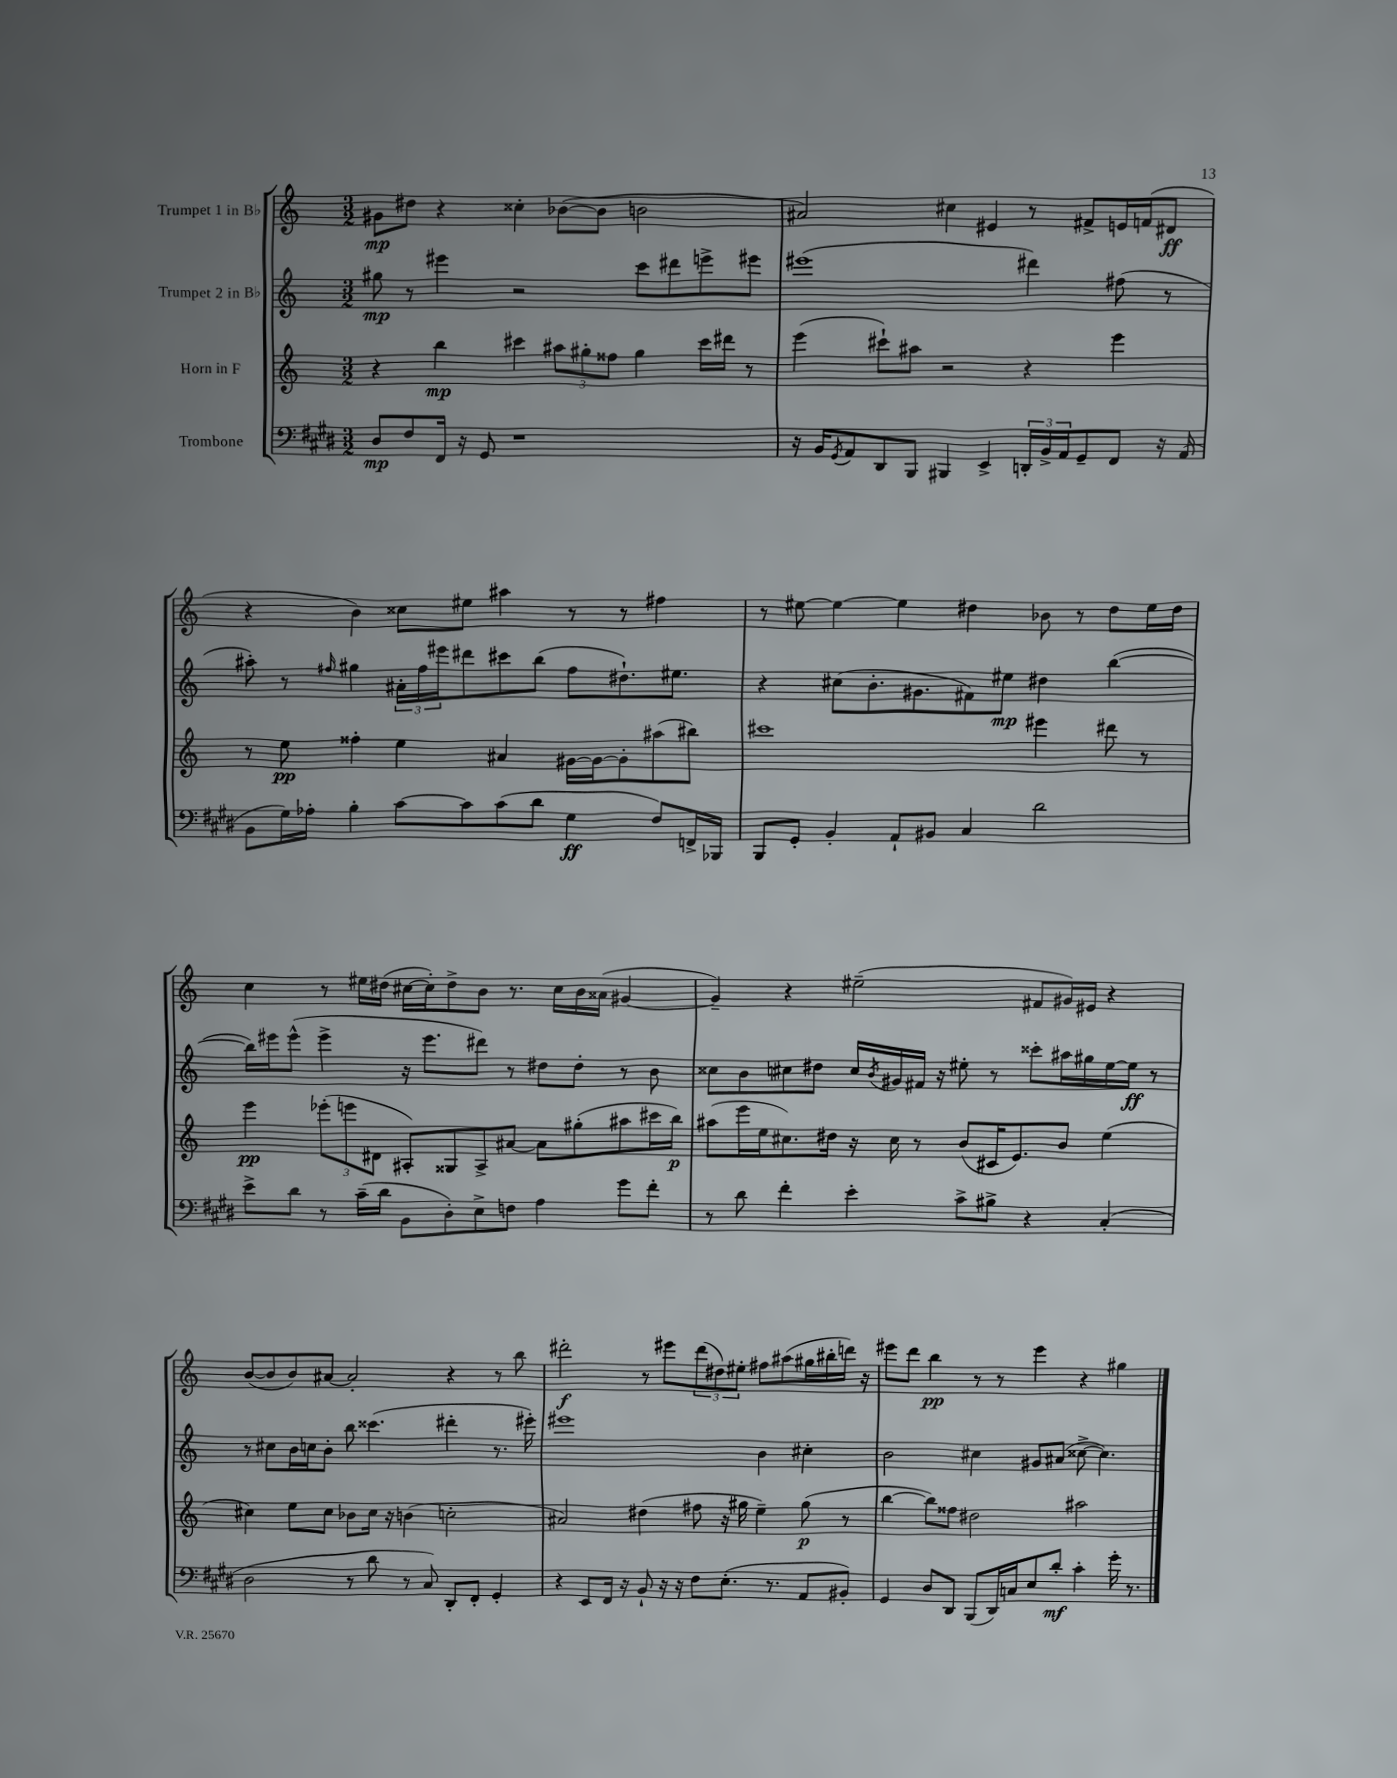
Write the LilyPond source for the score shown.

<<
\new StaffGroup <<
\new Staff = "s0" \with { instrumentName = "Trumpet 1 in Bb" } {
    \clef treble \key c \major \numericTimeSignature \time 3/2
    gis'8\mp dis''8 r4 cisis''4-. bes'8~( bes'8 b'2 |
    ais'2) cis''4 eis'4 r8 fis'8-> e'16 f'16( dis'8\ff |
    r4 b'4) cisis''8 eis''8 ais''4 r8 r8 fis''4 |
    r8 eis''8~ eis''4~ eis''4 dis''4 bes'8 r8 dis''8 eis''16 dis''16 |
    c''4 r8 eis''16 dis''16( cis''16~ cis''16-.) dis''8-> b'8 r8. cis''16 b'16 aisis'16( gis'4~ |
    gis'4--) r4 eis''2--( fis'8 gis'16) eis'16 r4 |
    b'8~( b'8 b'8) ais'8~ ais'2-. r4 r8 b''8 |
    dis'''2-.\f r8 eis'''8 \tuplet 3/2 { dis'''8( dis''8) eis''8-. } fis''8 ais''8( gis''16 bis''16-. d'''16) r16 |
    eis'''8 d'''8 b''4\pp r8 r8 eis'''4 r4 gis''4 \bar "|." |
}
\new Staff = "s1" \with { instrumentName = "Trumpet 2 in Bb" } {
    \clef treble \key c \major \numericTimeSignature \time 3/2
    gis''8\mp r8 eis'''4 r2 c'''8 dis'''8 e'''8-> eis'''8 |
    eis'''1( dis'''4) fis''8( r8 |
    ais''8-.) r8 \grace { fis''16 } gis''4 \tuplet 3/2 { ais'16-. fis''16 eis'''16 } dis'''8 cis'''8 b''8( fis''8 dis''8.-!) eis''8. |
    r4 cis''8( b'8.-. gis'8. fis'8) eis''8\mp dis''4 b''4~( |
    b''16) eis'''16 eis'''8-^( eis'''4-> r16 eis'''8. dis'''8) r8 dis''8 dis''8-. r8 b'8 |
    cisis''8 b'8 cis''8 dis''8 cis''16 \acciaccatura { b'8 } gis'16 fis'16 r16 eis''8-. r8 cisis'''8-. ais''16 gis''16 eis''16~ eis''16\ff r8 |
    r8 cis''8 b'16 c''16 b'8-. b''8 cisis'''4.( dis'''4-. r8. eis'''16-.) |
    eis'''1 b'4 cis''4-. |
    b'2 cis''4 gis'8 ais'8( cisis''8~-> cisis''4.) \bar "|." |
}
\new Staff = "s2" \with { instrumentName = "Horn in F" } {
    \clef treble \key c \major \numericTimeSignature \time 3/2
    r4 b''4\mp cis'''4 \tuplet 3/2 { ais''8 gis''8-. fisis''8 } gis''4 cis'''16 dis'''16 r8 |
    e'''4( cis'''8-!) ais''8 r2 r4 e'''4 |
    r8 e''8\pp fisis''4-. e''4 ais'4 gis'16~ gis'16~ gis'8-. ais''8( bis''8) |
    cis'''1 eis'''4 dis'''8 r8 |
    e'''4\pp \tuplet 3/2 { ees'''8-.( e'''8 dis'8 } ais8-.) gisis8 ais8-> ais'8~ ais'8 gis''8-.( ais''8 cis'''16 b''16\p) |
    ais''8( e'''16 e''16 cis''8.) dis''16 r16 cis''16 r8 b'8( cis'16 e'8.) b'8 e''4( |
    cis''4) e''8 cis''8 bes'8 cis''16 r16 b'4( c''2-. |
    ais'2) dis''4( fis''8 r16 gis''16 e''4--) gis''8\p( r8 |
    b''4~ b''8) fisis''8 dis''2 ais''2 \bar "|." |
}
\new Staff = "s3" \with { instrumentName = "Trombone" } {
    \clef bass \key e \major \numericTimeSignature \time 3/2
    dis8\mp fis8 fis,16 r16 gis,8 r1 |
    r16 b,16 \acciaccatura { gis,8 } a,8 dis,8 b,,8 bis,,4 e,4-> \tuplet 3/2 { d,16-. b,16-> a,16 } gis,8-- fis,8 r16 a,16( |
    b,8 gis16) aes16-. b4-. cis'8~ cis'8 cis'8( dis'8 gis4\ff fis8) f,16-> bes,,16 |
    b,,8 gis,8-. b,4-. a,8-! bis,8 cis4 dis'2 |
    e'8-> dis'8 r8 cis'16--( dis'16 b,8 dis8-.) e8-> f8 a4 gis'8 fis'8-. |
    r8 dis'8 fis'4-. e'4-. cis'8-> bis8-> r4 cis4-.( |
    dis2 r8 dis'8 r8 cis8) dis,8-. fis,8-. gis,4-. |
    r4 e,8 fis,16 r16 b,8-! r16 r16 fis8 e8.-.( r8. a,8 bis,8-.) |
    gis,4 dis8 dis,8 b,,8( dis,16) c16 e8 dis'8-.\mf cis'4-. gis'16-. r8. \bar "|." |
}
>>
>>
\layout { \context { \Score \remove "Bar_number_engraver" } }
